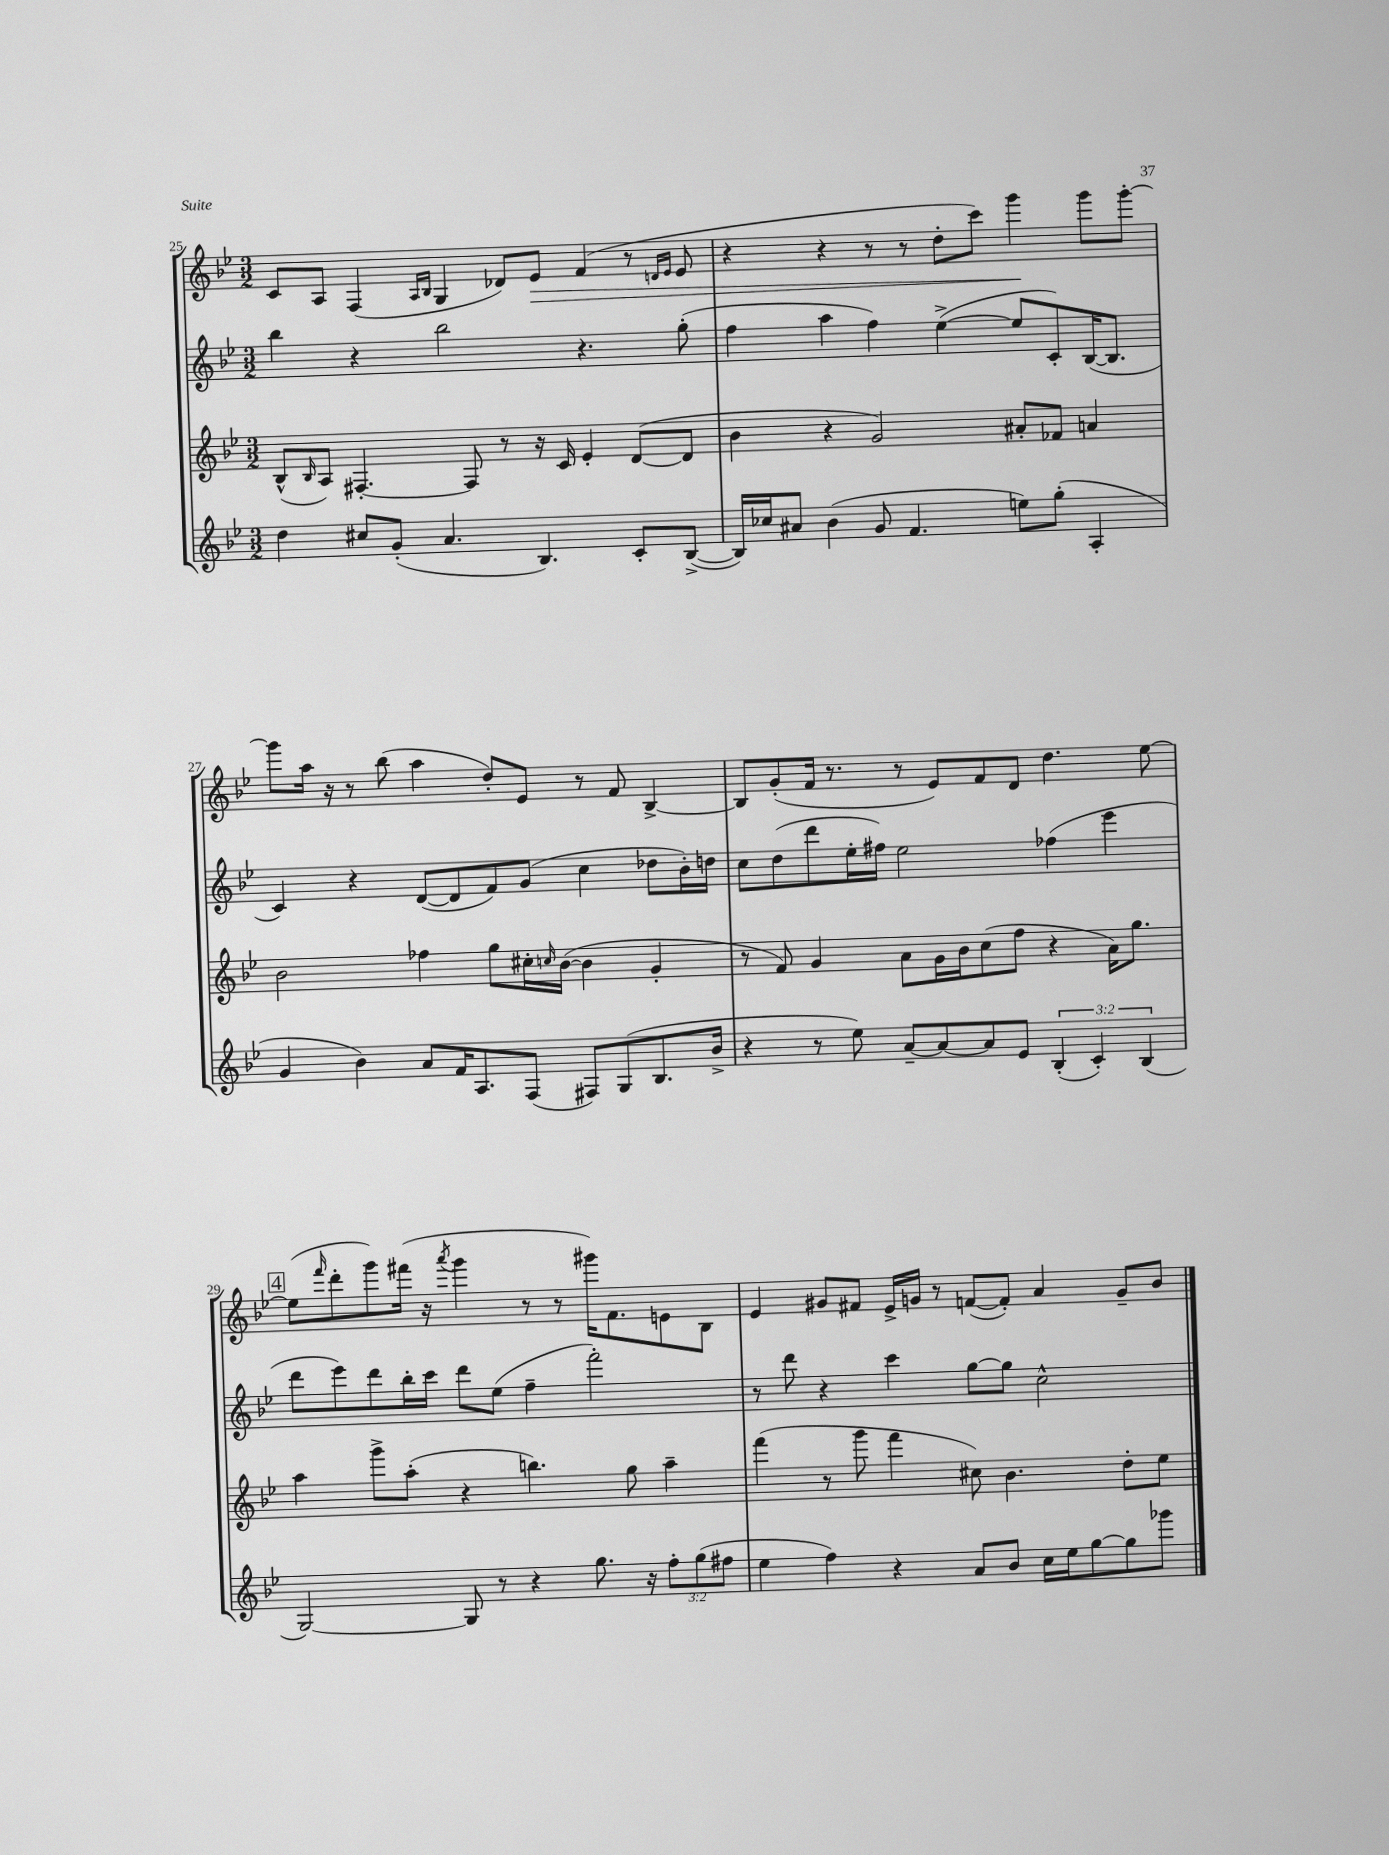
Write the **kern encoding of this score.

**kern	**kern	**kern	**kern	**dynam
*part4	*part3	*part2	*part1	*part1
*staff4	*staff3	*staff2	*staff1	*staff1
*clefG2	*clefG2	*clefG2	*clefG2	*
*k[b-e-]	*k[b-e-]	*k[b-e-]	*k[b-e-]	*
*M3/2	*M3/2	*M3/2	*M3/2	*
=25	=25	=25	=25	=25
4dd\	(8B-^^/L	4bb-\	8c/L	.
.	16qqB-/	.	.	.
.	8A/J)	.	8A/J	.
8cc#X/L	[4.F#X'/	4r	(4F/	.
(8g'/J	.	.	.	.
.	.	.	16qqA/LL	.
.	.	.	16qqB-/JJ	.
4.a/	.	2bb-\	4G/	.
.	8F#/]	.	.	.
.	8r	.	8d-X/L)	.
!	!	!	!	!LO:HP:b
4.B-/)	16r	.	8e-/J	>
.	16c/	.	.	.
.	4e-'/	4.r	(4f/	.
8c'/L	([8d/L	.	8r	.
.	.	.	16qqdn/LL	.
.	.	.	16qqe-/JJ	.
([8B-^/J	8d/J]	(8gg'\	8e-/	.
=26	=26	=26	=26	=26
16B-/LL])	4b-\	4ff\	4r	.
16cc-X/J	.	.	.	.
8a#X/J	.	.	.	.
(4b-\	4r	4aa\	4r	.
8g/	2g/)	4ff\)	8r	.
4.f/	.	.	8r	.
.	.	([4ee-^\	8dd'\L	.
.	.	.	8ccc\J)	.
8een\L)	8a#X'/L	8ee-/L]	4ggg\	.
(8gg'\J	8f-X/J	8c'/)	.	.
4A'/	4an/	([16B-/K	8ggg\L	]
.	.	8.B-/J]	.	.
.	.	.	[8ggg'\J	.
!!LO:LB:g=z
=27	=27	=27	=27	=27
4g/	2b-\	4c/)	8ggg\L]	.
.	.	.	16aa\Jk	.
.	.	.	16r	.
4b-\)	.	4r	8r	.
.	.	.	(8bb-\	.
8a/L	4ff-X\	([8d/L	4aa\	.
16f/K	.	8d/]	.	.
8.A/	.	.	.	.
.	8gg\L	8f/)	8dd'/L)	.
(8F/J	16cc#X'\L	(8g/J	8e-/J	.
.	16qqccn/	.	.	.
.	([16b-\JJ	.	.	.
8F#X/L)	4b-\]	4cc\	8r	.
(8G/	.	.	8f/	.
8.B-/	4g'/	8dd-X\L	[4B-^/	.
.	.	16b-'\L)	.	.
16b-^/Jk	.	16ddn\JJ	.	.
=28	=28	=28	=28	=28
4r	8r	8cc\L	8B-/L]	.
.	8f/)	(8dd\	(8g'/	.
8r	4g/	8ddd\	16f/Jk	.
.	.	.	8.r	.
8ee-\)	.	16ee-'\L	.	.
.	.	16ff#X\JJ)	.	.
[8a~/L	8a\L	2ee-\	8r	.
8a/_	16g\L	.	8e-/L)	.
.	16b-\J	.	.	.
8a/]	(8cc\	.	8f/	.
8e-/J	8ff\J	.	8d/J	.
(6B-'/	4r	(4ff-X\	4.dd\	.
6c'/)	.	.	.	.
.	16a\KL)	4eee-\	.	.
.	8.gg\J	.	.	.
(6B-/	.	.	.	.
.	.	.	[8ee-\	.
!!LO:LB:g=z
!!LO:REH:place=s1:t=4
=29	=29	=29	=29	=29
[2G/)	4aa\	8ddd\L	(8ee-\L]	.
.	.	.	16qqfff/	.
.	.	8eee-\)	8ddd'\	.
.	8ggg^\L	8ddd\	8ggg\)	.
.	(8aa'\J	16bb-'\L	(16fff#X\Jk	.
.	.	16ccc\JJ	16r	.
.	.	.	8qaaa/	.
8G/]	4r	8ddd\L	4ggg\	.
8r	.	(8ee-\J	.	.
4r	4.bbn\)	4ff~\	8r	.
.	.	.	8r	.
8.gg\	.	2fff'\)	16ggg#X\KL)	.
.	.	.	8.f\	.
.	8gg\	.	.	.
16r	.	.	.	.
12ff'\L	4aa~\	.	8en\	.
(12gg\	.	.	.	.
.	.	.	8B-\J	.
12ff#X\J	.	.	.	.
=30	=30	=30	=30	=30
4ee-\	(4fff\	8r	4e-/	.
.	.	8ddd\	.	.
4ff\)	8r	4r	8g#X/L	.
.	8ggg\	.	8f#X/J	.
4r	4fff\	4ccc\	16e-^/LL	.
.	.	.	16gn/JJ	.
.	.	.	8r	.
8a/L	8cc#X\)	[8gg\L	([8fn/L	.
8b-/J	4.b-\	8gg\J]	8f'/J])	.
16cc\LL	.	2cc^^\	4a/	.
16ee-\J	.	.	.	.
[8gg\	.	.	.	.
8gg\]	8dd'\L	.	8g~/L	.
8ggg-X\J	8ee-\J	.	8b-/J	.
==	==	==	==	==
*-	*-	*-	*-	*-
